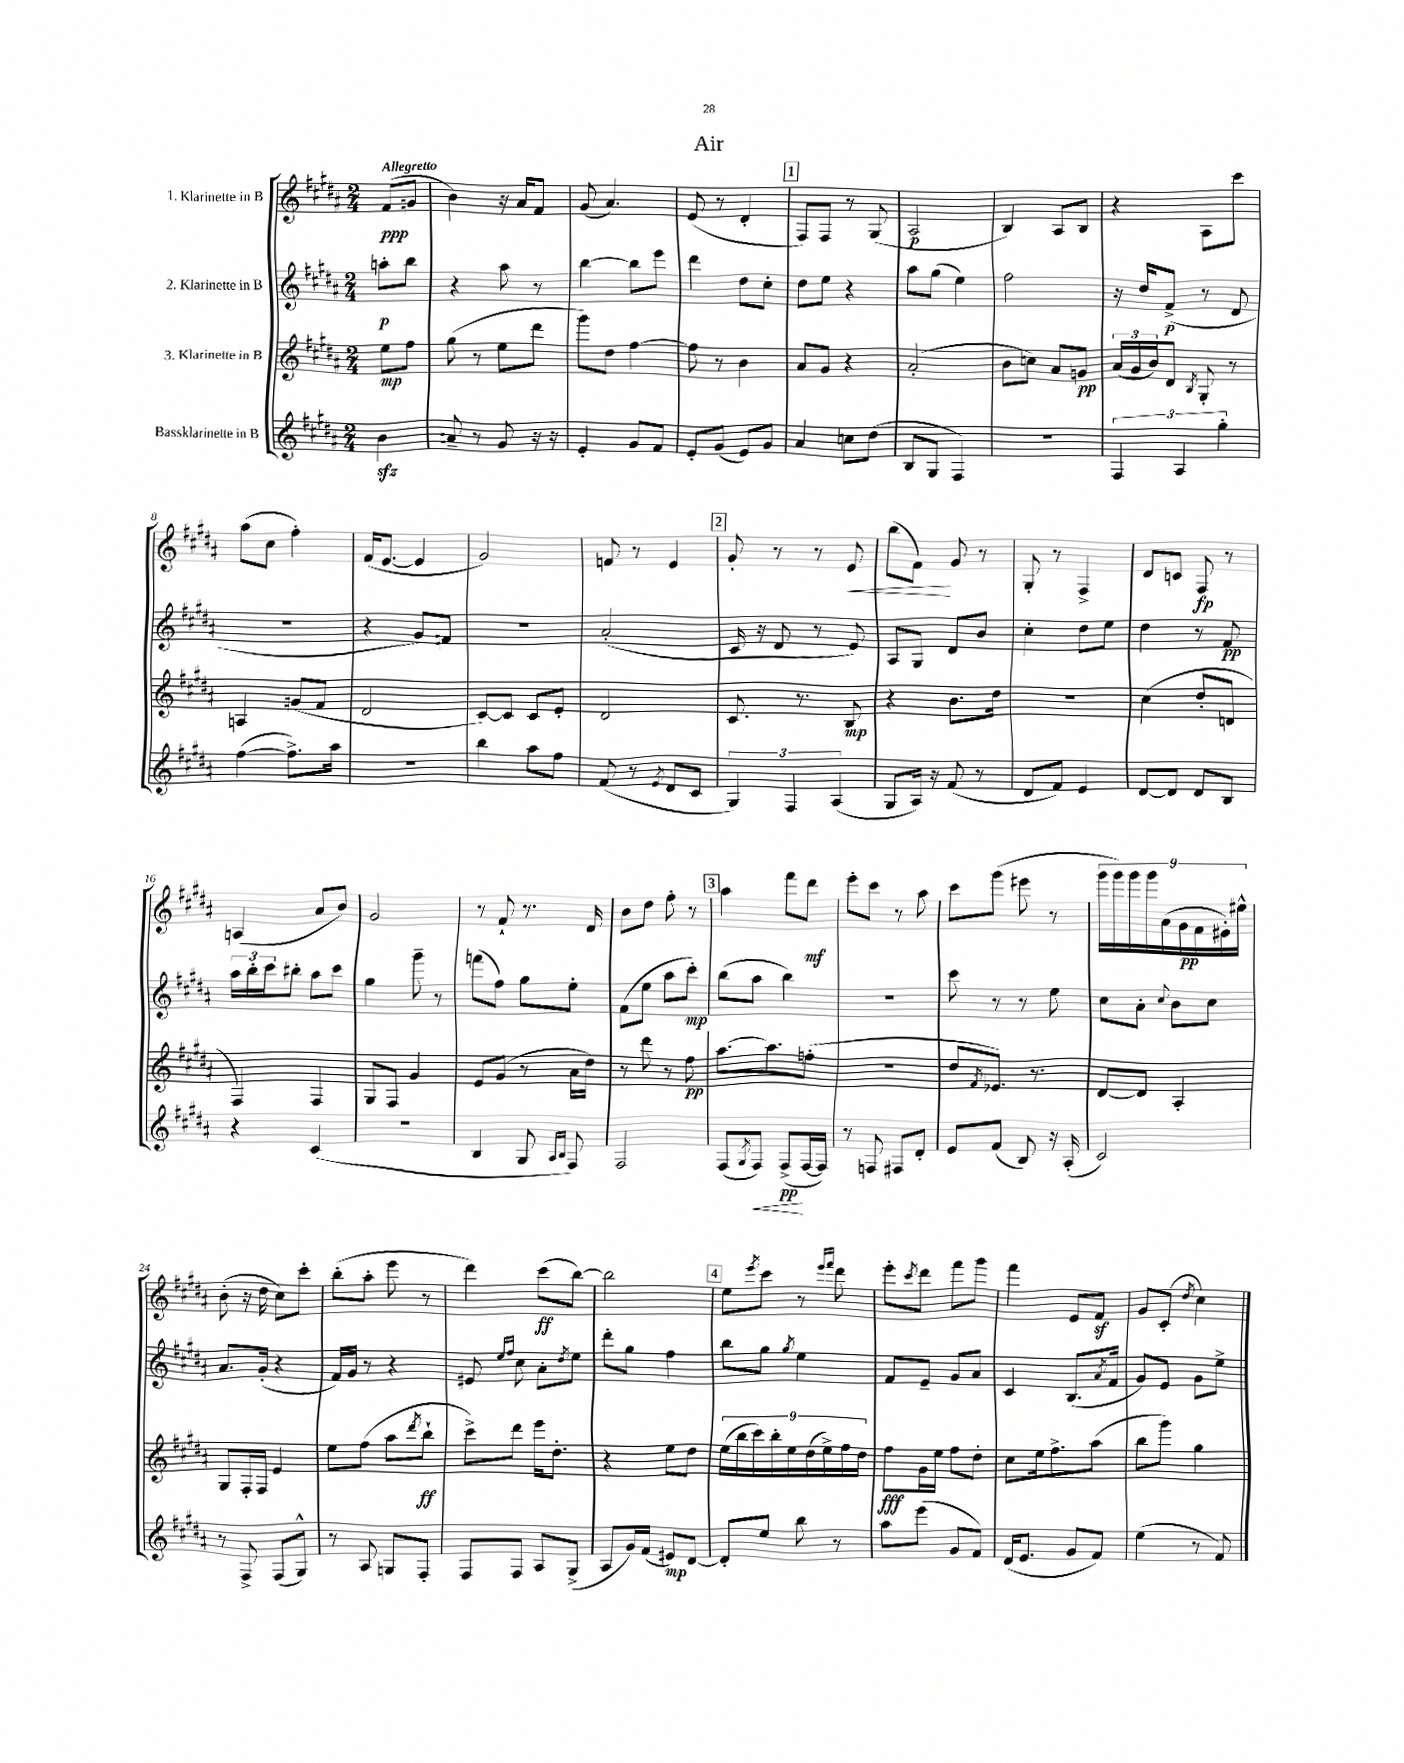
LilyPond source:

\header { title = "Air" }
<<
\new StaffGroup <<
\new Staff = "s0" \with { instrumentName = "1. Klarinette in B" } {
    \clef treble \key b \major \numericTimeSignature \time 2/4 \partial 4 \tempo "Allegretto"
    fis'8\ppp( g'8 |
    b'4) r16 ais'16 fis'8 |
    gis'8( ais'4.) |
    e'8( r8 dis'4-. |
    \mark \markup { \box "1" } fis8) fis8 r8 gis8( |
    ais2\p |
    b4) ais8 b8 |
    r4 ais8 cis'''8 |
    ais''8( cis''8 fis''4-.) |
    fis'16( e'8.~ e'4 |
    gis'2) |
    f'8 r8 e'4 |
    \mark \markup { \box "2" } gis'8-. r8 r8 e'8\< |
    b''8( fis'8\!) gis'8 r8 |
    gis8-. r8 fis4-> |
    dis'8 c'8 fis8\fp r8 |
    a4( ais'8 b'8) |
    gis'2 |
    r8 fis'8-! r8. dis'16 |
    b'8 dis''8 fis''8-. r8 |
    \mark \markup { \box "3" } ais''4 fis'''8 dis'''8\mf |
    e'''8-. cis'''8 r8 ais''8 |
    cis'''8 gis'''8( eis'''8 r8 |
    \tuplet 9/8 { gis'''16 gis'''16) gis'''16 gis'''16 ais'16( gis'16\pp fis'16 eis'16-.) eis''16-^ } |
    b'8-.( r16 dis''16 cis''8) cis'''8-. |
    b''8-.( ais''8-. e'''8 r8 |
    dis'''4) cis'''8\ff( b''8~) |
    b''2 |
    \mark \markup { \box "4" } e''8 \acciaccatura { e'''8 } cis'''8 r8 \grace { e'''16 fis'''16 } dis'''8 |
    e'''8-. \acciaccatura { cis'''8 } dis'''8 fis'''8 gis'''8 |
    fis'''4 e'8 fis'8\sf |
    gis'8 cis'8-.( \acciaccatura { dis''8 } cis''4) \bar "|." |
}
\new Staff = "s1" \with { instrumentName = "2. Klarinette in B" } {
    \clef treble \key b \major \numericTimeSignature \time 2/4 \partial 4
    a''8-.\p b''8 |
    r4 ais''8 r8 |
    b''4~ b''8 e'''8 |
    dis'''4 dis''8 cis''8-. |
    \mark \markup { \box "1" } dis''8 e''8 r4 |
    ais''8 gis''8( e''4) |
    fis''2 |
    r16 dis''16 fis'8->\p( r8 dis'8 |
    r2 |
    r4 gis'8) f'8 |
    r2 |
    ais'2-.( |
    \mark \markup { \box "2" } cis'16 r16 dis'8 r8 e'8) |
    ais8 gis8 dis'8 b'8 |
    cis''4-. dis''8 e''8 |
    dis''4 r8 fis'8\pp |
    \tuplet 3/2 { ais''16 b''16-. cis'''16 } bis''8-. ais''8 cis'''8 |
    gis''4 gis'''8-- r8 |
    f'''8( fis''8) gis''8 e''8-. |
    fis'8( e''8 ais''8 cis'''8-.\mp) |
    \mark \markup { \box "3" } b''8( ais''8 b''4) |
    R2 |
    cis'''8 r8 r8 e''8 |
    cis''8 ais'8-. \appoggiatura { cis''8 } b'8 cis''8 |
    ais'8. gis'16-.( r4 |
    fis'16) gis'16 r8 r4 |
    eis'8 \grace { e''16 fis''16 } cis''8 ais'8-. \acciaccatura { dis''8 } e''8 |
    dis'''8-. gis''8 fis''4 |
    \mark \markup { \box "4" } b''8 gis''8 \acciaccatura { gis''8 } e''4 |
    fis'8 e'8-- gis'8 ais'8 |
    cis'4 b8.( \acciaccatura { ais'8 } fis'16 |
    gis'8) e'8 gis'8 e''8-> \bar "|." |
}
\new Staff = "s2" \with { instrumentName = "3. Klarinette in B" } {
    \clef treble \key b \major \numericTimeSignature \time 2/4 \partial 4
    e''8\mp fis''8 |
    gis''8( r8 e''8 dis'''8 |
    gis'''8) dis''8 fis''4~ |
    fis''8 r8 b'4 |
    \mark \markup { \box "1" } ais'8 gis'8 r4 |
    ais'2-.( |
    b'8 c''8) ais'8 g'8\pp |
    \tuplet 3/2 { ais'16( gis'16 b'16) } dis'8 \acciaccatura { b8 } gis8-. r8 |
    a4 g'8( fis'8 |
    dis'2 |
    cis'8~) cis'8 cis'8 e'8-. |
    dis'2 |
    \mark \markup { \box "2" } cis'8. r8. b8\mp |
    r4 b'8. dis''16 |
    r2 |
    cis''4( dis''8-. d'8 |
    fis4) fis4 |
    gis8 fis8 gis'4 |
    e'8 gis'8( r8 ais'16 dis''16) |
    r8 dis'''8 r8 fis''8\pp |
    \mark \markup { \box "3" } ais''8.~ ais''8. f''8-.( |
    r2 |
    dis''8 \acciaccatura { fis'8 } ees'8.) r8. |
    dis'8~ dis'8 ais4-. |
    gis8 fis16-. fis16 e'4 |
    e''8 fis''8( ais''8 \acciaccatura { dis'''8 } b''8-!\ff |
    cis'''8->) dis'''8 e'''16 dis''8.-. |
    r4 e''8 dis''8 |
    \mark \markup { \box "4" } \tuplet 9/8 { e''16( b''16 cis'''16) b''16-. e''16 dis''16( e''16->) fis''16 dis''16 } |
    fis''8\fff gis'16 e''16 fis''8 dis''8-. |
    cis''8 e''16 fis''8.-> ais''8( |
    b''8 gis'''8) gis''4 \bar "|." |
}
\new Staff = "s3" \with { instrumentName = "Bassklarinette in B" } {
    \clef treble \key b \major \numericTimeSignature \time 2/4 \partial 4
    b'4\sfz |
    a'8-- r8 gis'8 r16 r16 |
    e'4-. gis'8 fis'8 |
    e'8-. gis'8( e'8) gis'8 |
    \mark \markup { \box "1" } ais'4 c''8 dis''8( |
    b8 gis8 fis4) |
    r2 |
    \tuplet 3/2 { fis4 ais4 gis''4-. } |
    fis''4~( fis''8.->) ais''16 |
    R2 |
    b''4 ais''8 fis''8 |
    fis'8( r8 \acciaccatura { e'8 } dis'8 cis'8 |
    \mark \markup { \box "2" } \tuplet 3/2 { gis4) fis4 ais4( } |
    gis8 ais16) r16 fis'8( r8 |
    dis'8 fis'8) e'4 |
    dis'8~ dis'8 dis'8 b8 |
    r4 cis'4( |
    R2 |
    b4 gis8 \grace { ais16 b16 } fis8) |
    fis2 |
    \mark \markup { \box "3" } fis8( \acciaccatura { gis8 } fis8\<) fis8->\pp\!( fis16~ fis16) |
    r8 f8 fis8 dis'8-. |
    e'8 fis'8( b8) r16 ais16-.( |
    cis'2) |
    r8 fis8-> fis8( gis8-^) |
    r8 ais8 g8 fis8-. |
    fis8 fis8 ais8 gis8->( |
    ais8 gis'16) fis'16( eis'8\mp) dis'8~ |
    \mark \markup { \box "4" } dis'8-. e''8 b''8 r8 |
    ais''8 e'''8( gis'8 fis'8) |
    dis'16( e'8. gis'8 fis'8) |
    e''4( r8 fis'8) \bar "|." |
}
>>
>>
